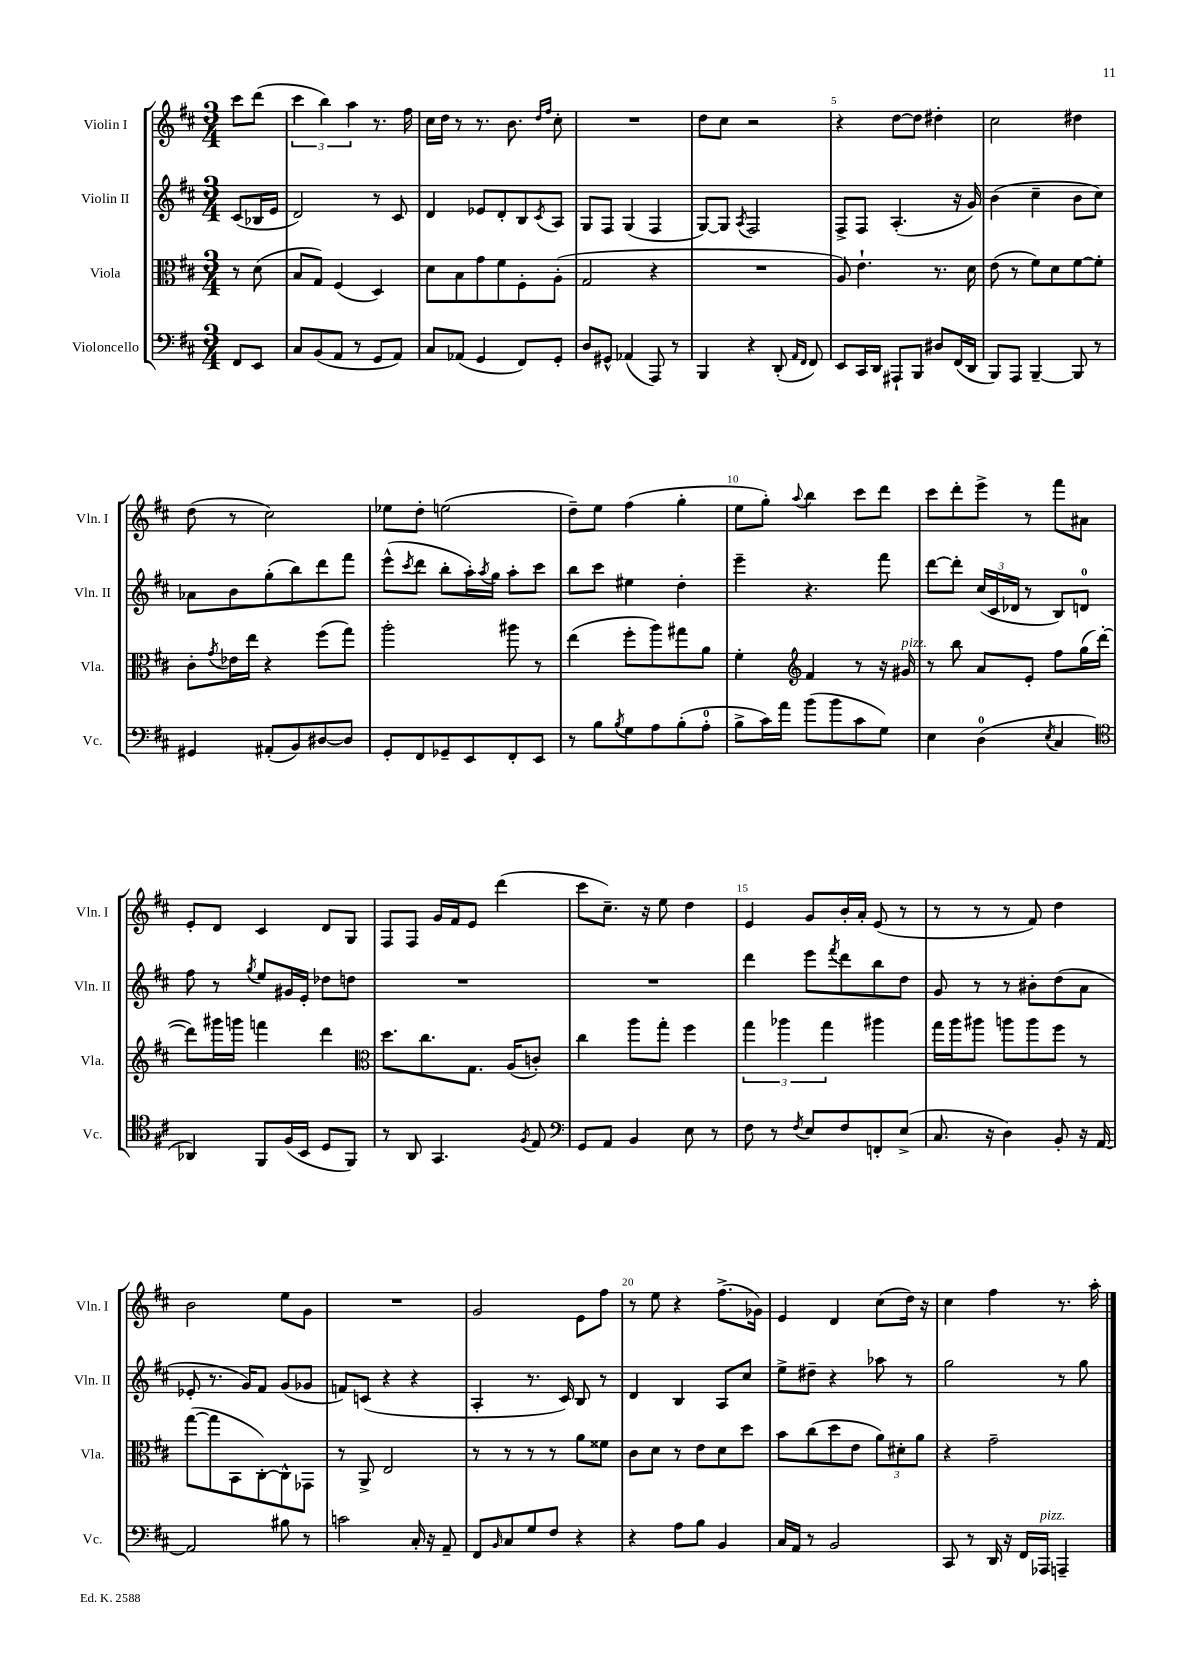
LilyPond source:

<<
\new StaffGroup <<
\new Staff = "s0" \with { instrumentName = "Violin I" shortInstrumentName = "Vln. I" } {
    \clef treble \key d \major \numericTimeSignature \time 3/4 \partial 4
    cis'''8 d'''8( |
    \tuplet 3/2 { cis'''4 b''4) a''4 } r8. fis''16 |
    cis''16 d''16 r8 r8. b'8. \grace { d''16 fis''16 } cis''8-. |
    R2. |
    d''8 cis''8 r2 |
    r4 d''8~ d''8 dis''4-. |
    cis''2 dis''4 |
    d''8( r8 cis''2) |
    ees''8 d''8-. e''2( |
    d''8--) e''8 fis''4( g''4-. |
    e''8 g''8-.) \appoggiatura { a''8 } b''4 cis'''8 d'''8 |
    cis'''8 d'''8-. e'''8-> r8 fis'''8 ais'8 |
    e'8-. d'8 cis'4 d'8 g8 |
    fis8 fis8 g'16 fis'16 e'8 d'''4( |
    cis'''8 cis''8.--) r16 e''8 d''4 |
    e'4 g'8 b'16-. a'16-. e'8( r8 |
    r8 r8 r8 fis'8) d''4 |
    b'2 e''8 g'8 |
    R2. |
    g'2 e'8 fis''8 |
    r8 e''8 r4 fis''8.->( ges'16) |
    e'4 d'4 cis''8( d''16) r16 |
    cis''4 fis''4 r8. a''16-. \bar "|." |
}
\new Staff = "s1" \with { instrumentName = "Violin II" shortInstrumentName = "Vln. II" } {
    \clef treble \key d \major \numericTimeSignature \time 3/4 \partial 4
    cis'8( bes16 e'16 |
    d'2) r8 cis'8 |
    d'4 ees'8 d'8-. b8 \acciaccatura { cis'8 } a8 |
    g8 fis8 g4( fis4 |
    g8~) g8 \acciaccatura { a8 } fis2 |
    fis8-> fis8 a4.-.( r16 g'16) |
    b'4( cis''4-- b'8 cis''8) |
    aes'8 b'8 g''8-.( b''8) d'''8 fis'''8 |
    e'''8-^( \acciaccatura { cis'''8 } d'''8 b''8-. a''16-.) \acciaccatura { a''8 } g''16 a''8-. cis'''8 |
    b''8 cis'''8 eis''4 d''4-. |
    e'''4-- r4. fis'''8 |
    d'''8~ d'''8-. \tuplet 3/2 { cis''16( cis'16 des'16 } r8 b8) d'8-0 |
    fis''8 r8 \acciaccatura { g''8 } e''8 gis'16 e'16-. des''8 d''8 |
    R2. |
    R2. |
    d'''4 e'''8 \acciaccatura { fis'''8 } d'''8 b''8 d''8 |
    g'8 r8 r8 bis'8-. d''8( a'8 |
    ees'8-. r8. g'16) fis'8 g'8( ges'8 |
    f'8) c'8( r4 r4 |
    a4-. r8. cis'16) b8 r8 |
    d'4 b4 a8 cis''8 |
    e''8-> dis''8-- r4 aes''8 r8 |
    g''2 r8 g''8 \bar "|." |
}
\new Staff = "s2" \with { instrumentName = "Viola" shortInstrumentName = "Vla." } {
    \clef alto \key d \major \numericTimeSignature \time 3/4 \partial 4
    r8 d'8( |
    b8 g8) fis4( d4) |
    d'8 b8 g'8 fis'8 fis8-. a8-.( |
    g2 r4 |
    R2. |
    a8) e'4.-! r8. d'16 |
    e'8( r8 fis'8) d'8 fis'8~ fis'8-. |
    cis'8-. \acciaccatura { g'8 } ees'16 e''16 r4 fis''8( g''8) |
    a''2-. ais''8 r8 |
    e''4( fis''8-. a''8) gis''8 a'8 |
    fis'4-. \clef treble fis'4 r8 r16 gis'16^\markup { \italic "pizz." } |
    r8 b''8 a'8 e'8-. fis''8 g''16( d'''16~-. |
    d'''8) gis'''16 g'''16 f'''4 d'''4 |
    \clef alto d''8. cis''8. g8. a16( c'8-.) |
    cis''4 a''8 g''8-. fis''4 |
    \tuplet 3/2 { g''4 aes''4 g''4 } ais''4 |
    g''16 a''16 ais''8 a''8 a''8 fis''8 r8 |
    g''8~( g''8 b,8 cis8~-.) cis8-^ ges,8 |
    r8 a,8-> e2 |
    r8 r8 r8 r8 a'8 fisis'8 |
    cis'8 d'8 r8 e'8 d'8 d''8 |
    b'8 cis''8( d''8 e'8 \tuplet 3/2 { a'8) dis'8-. a'8 } |
    r4 g'2-- \bar "|." |
}
\new Staff = "s3" \with { instrumentName = "Violoncello" shortInstrumentName = "Vc." } {
    \clef bass \key d \major \numericTimeSignature \time 3/4 \partial 4
    fis,8 e,8 |
    cis8 b,8( a,8 r8 g,8 a,8) |
    cis8 aes,8( g,4 fis,8) g,8-. |
    d8 gis,8-^ aes,4( a,,8) r8 |
    b,,4 r4 d,8-.( \grace { a,16 fis,16 } fis,8) |
    e,8 cis,16 d,16 ais,,8-! b,,8 dis8 fis,16( d,16 |
    b,,8) a,,8 b,,4~-- b,,8 r8 |
    gis,4 ais,8-.( b,8) dis8~ dis8 |
    g,8-. fis,8 ges,8-- e,8 fis,8-. e,8 |
    r8 b8 \acciaccatura { b8 } g8 a8 b8-.( a8-0-. |
    b8-> cis'16) a'16 b'8( b'8 cis'8 g8) |
    e4 d4-0( \acciaccatura { e8 } cis4 |
    \clef tenor aes,4) fis,8 fis16( b,16 d8 fis,8) |
    r8 a,8 g,4. \acciaccatura { fis8 } e8 |
    \clef bass g,8 a,8 b,4 e8 r8 |
    fis8 r8 \acciaccatura { fis8 } e8 fis8 f,8-. e8->( |
    cis8. r16 d4) b,8-. r16 a,16~ |
    a,2 bis8 r8 |
    c'2 cis16-. r16 a,8-- |
    fis,8 \grace { b,16 } cis8 g8 fis8 r4 |
    r4 a8 b8 b,4 |
    cis16 a,16 r8 b,2 |
    cis,8 r8 d,16 r16 fis,16 aes,,16^\markup { \italic "pizz." } a,,4-- \bar "|." |
}
>>
>>
\layout { \context { \Score \override BarNumber.break-visibility = ##(#f #t #t) barNumberVisibility = #(every-nth-bar-number-visible 5) } }
